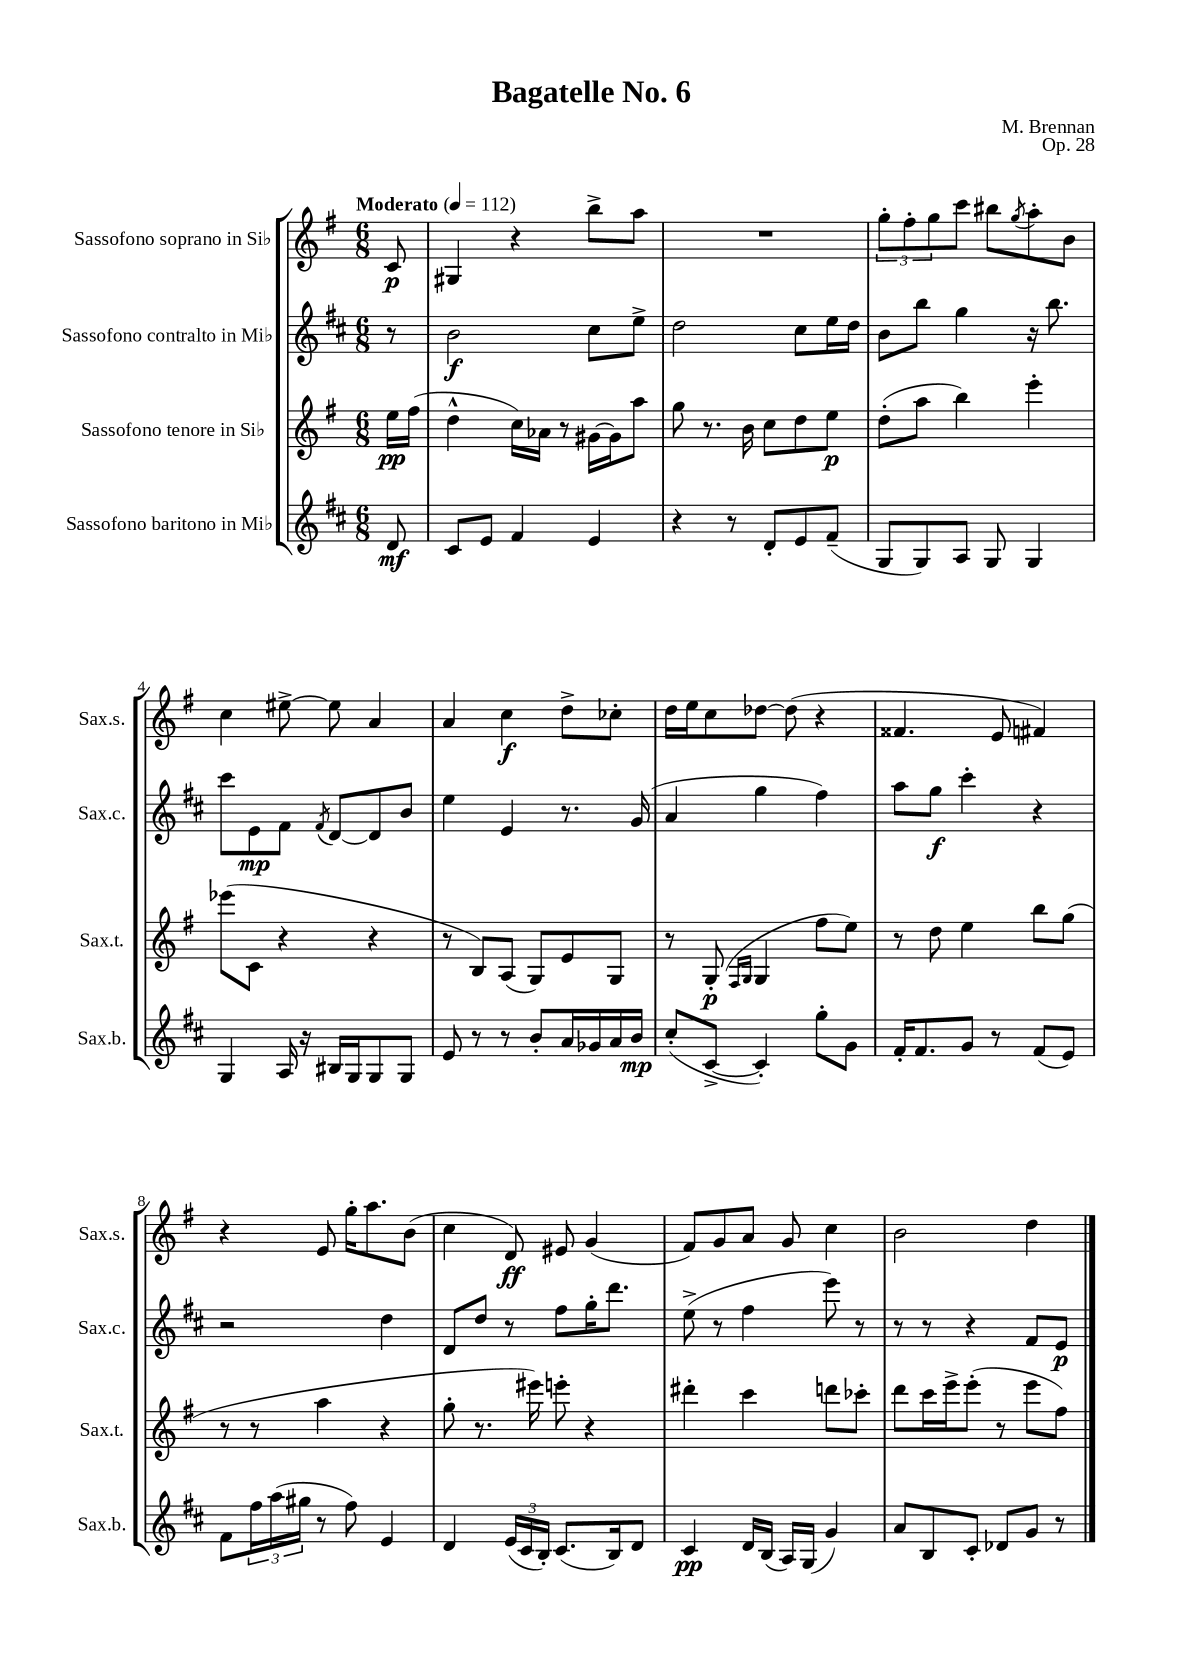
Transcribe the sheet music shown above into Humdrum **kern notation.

**kern	**dynam	**kern	**dynam	**kern	**dynam	**kern	**dynam
*part4	*part4	*part3	*part3	*part2	*part2	*part1	*part1
*staff4	*staff4	*staff3	*staff3	*staff2	*staff2	*staff1	*staff1
*I"Sassofono baritono in Mi♭	*	*I"Sassofono tenore in Si♭	*	*I"Sassofono contralto in Mi♭	*	*I"Sassofono soprano in Si♭	*
*I'Sax.b.	*	*I'Sax.t.	*	*I'Sax.c.	*	*I'Sax.s.	*
*clefG2	*	*clefG2	*	*clefG2	*	*clefG2	*
*k[f#c#]	*	*k[f#]	*	*k[f#c#]	*	*k[f#]	*
*M6/8	*	*M6/8	*	*M6/8	*	*M6/8	*
*MM112	*	*MM112	*	*MM112	*	*MM112	*
=	=	=	=	=	=	=	=
!	!	!	!	!	!	!LO:TX:a:B:t=Moderato	!
8d/	mf	16ee\LL	pp	8r	.	8c/	p
.	.	(16ff#\JJ	.	.	.	.	.
=1	=1	=1	=1	=1	=1	=1	=1
8c#/L	.	4dd^^\	.	2b\	f	4G#X/	.
8e/J	.	.	.	.	.	.	.
4f#/	.	16cc\LL)	.	.	.	4r	.
.	.	16a-X\JJ	.	.	.	.	.
.	.	8r	.	.	.	.	.
4e/	.	[16g#X\LL	.	8cc#\L	.	8bb^\L	.
.	.	16g#\J]	.	.	.	.	.
.	.	8aa\J	.	8ee^\J	.	8aa\J	.
=2	=2	=2	=2	=2	=2	=2	=2
4r	.	8gg\	.	2dd\	.	2.r	.
.	.	8.r	.	.	.	.	.
8r	.	.	.	.	.	.	.
.	.	16b\	.	.	.	.	.
8d'/L	.	8cc\L	.	.	.	.	.
8e/	.	8dd\	.	8cc#\L	.	.	.
(8f#~/J	.	8ee\J	p	16ee\L	.	.	.
.	.	.	.	16dd\JJ	.	.	.
=3	=3	=3	=3	=3	=3	=3	=3
8G/L	.	(8dd'\L	.	8b\L	.	12gg'\L	.
.	.	.	.	.	.	12ff#'\	.
8G/)	.	8aa\J	.	8bb\J	.	.	.
.	.	.	.	.	.	12gg\	.
8A/J	.	4bb\)	.	4gg\	.	8ccc\J	.
8G/	.	.	.	.	.	8bb#X\L	.
.	.	.	.	.	.	8qgg/	.
4G/	.	4eee'\	.	16r	.	8aa'\	.
.	.	.	.	8.bb\	.	.	.
.	.	.	.	.	.	8b\J	.
!!LO:LB:g=z
=4	=4	=4	=4	=4	=4	=4	=4
4G/	.	(8eee-X\L	.	8ccc#\L	.	4cc\	.
.	.	8c\J	.	8e\	mp	.	.
16A/	.	4r	.	8f#\J	.	[8ee#X^\	.
16r	.	.	.	.	.	.	.
.	.	.	.	8qf#/	.	.	.
16B#X/LL	.	.	.	[8d/L	.	8ee#\]	.
16G/J	.	.	.	.	.	.	.
8G/	.	4r	.	8d/]	.	4a/	.
8G/J	.	.	.	8b/J	.	.	.
=5	=5	=5	=5	=5	=5	=5	=5
8e/	.	8r	.	4ee\	.	4a/	.
8r	.	8B/L)	.	.	.	.	.
8r	.	(8A/J	.	4e/	.	4cc\	f
8b'/L	.	8G/L)	.	.	.	.	.
16a/L	.	8e/	.	8.r	.	8dd^\L	.
16g-X/	.	.	.	.	.	.	.
16a/	.	8G/J	.	.	.	8cc-X'\J	.
16b/JJ	mp	.	.	(16g/	.	.	.
=6	=6	=6	=6	=6	=6	=6	=6
(8cc#'/L	.	8r	.	4a/	.	16dd\LL	.
.	.	.	.	.	.	16ee\J	.
[8c#^/J	.	(8G'/	p	.	.	8cc\	.
.	.	16qqF#/LL	.	.	.	.	.
.	.	16qqG/JJ	.	.	.	.	.
4c#'/])	.	4G/	.	4gg\	.	[8dd-X\J	.
.	.	.	.	.	.	(8dd-\]	.
8gg'\L	.	8ff#\L	.	4ff#\)	.	4r	.
8g\J	.	8ee\J)	.	.	.	.	.
=7	=7	=7	=7	=7	=7	=7	=7
16f#'/KL	.	8r	.	8aa\L	.	4.f##X/	.
8.f#/	.	.	.	.	.	.	.
.	.	8dd\	.	8gg\J	f	.	.
8g/J	.	4ee\	.	4ccc#'\	.	.	.
8r	.	.	.	.	.	8e/	.
(8f#/L	.	8bb\L	.	4r	.	4f#X/)	.
8e/J)	.	(8gg\J	.	.	.	.	.
!!LO:LB:g=z
=8	=8	=8	=8	=8	=8	=8	=8
8f#\L	.	8r	.	2r	.	4r	.
24ff#\L	.	8r	.	.	.	.	.
(24aa\	.	.	.	.	.	.	.
24gg#X\JJ	.	.	.	.	.	.	.
8r	.	4aa\	.	.	.	8e/	.
8ff#\)	.	.	.	.	.	16gg'\KL	.
.	.	.	.	.	.	8.aa\	.
4e/	.	4r	.	4dd\	.	.	.
.	.	.	.	.	.	(8b\J	.
=9	=9	=9	=9	=9	=9	=9	=9
4d/	.	8gg'\	.	8d/L	.	4cc\	.
.	.	8.r	.	8dd/J	.	.	.
(24e/LL	.	.	.	8r	.	8d/)	ff
24c#/	.	.	.	.	.	.	.
.	.	16eee#X\)	.	.	.	.	.
24B'/JJ)	.	.	.	.	.	.	.
(8.c#/L	.	8eeen'\	.	8ff#\L	.	8e#X/	.
.	.	4r	.	16gg'\K	.	(4g/	.
16B/k)	.	.	.	8.ddd\J	.	.	.
8d/J	.	.	.	.	.	.	.
=10	=10	=10	=10	=10	=10	=10	=10
4c#/	pp	4ddd#X'\	.	(8ee^\	.	8f#/L)	.
.	.	.	.	8r	.	8g/	.
16d/LL	.	4ccc\	.	4ff#\	.	8a/J	.
(16B/JJ	.	.	.	.	.	.	.
16A/LL)	.	.	.	.	.	8g/	.
(16G/JJ	.	.	.	.	.	.	.
4g/)	.	8dddn\L	.	8eee\)	.	4cc\	.
.	.	8ccc-X'\J	.	8r	.	.	.
=11	=11	=11	=11	=11	=11	=11	=11
8a/L	.	8ddd\L	.	8r	.	2b\	.
8B/	.	16ccc\L	.	8r	.	.	.
.	.	16eee^\J	.	.	.	.	.
8c#'/J	.	(8eee'\J	.	4r	.	.	.
8d-X/L	.	8r	.	.	.	.	.
8g/J	.	8eee\L	.	8f#/L	.	4dd\	.
8r	.	8ff#\J)	.	8e/J	p	.	.
==	==	==	==	==	==	==	==
*-	*-	*-	*-	*-	*-	*-	*-
